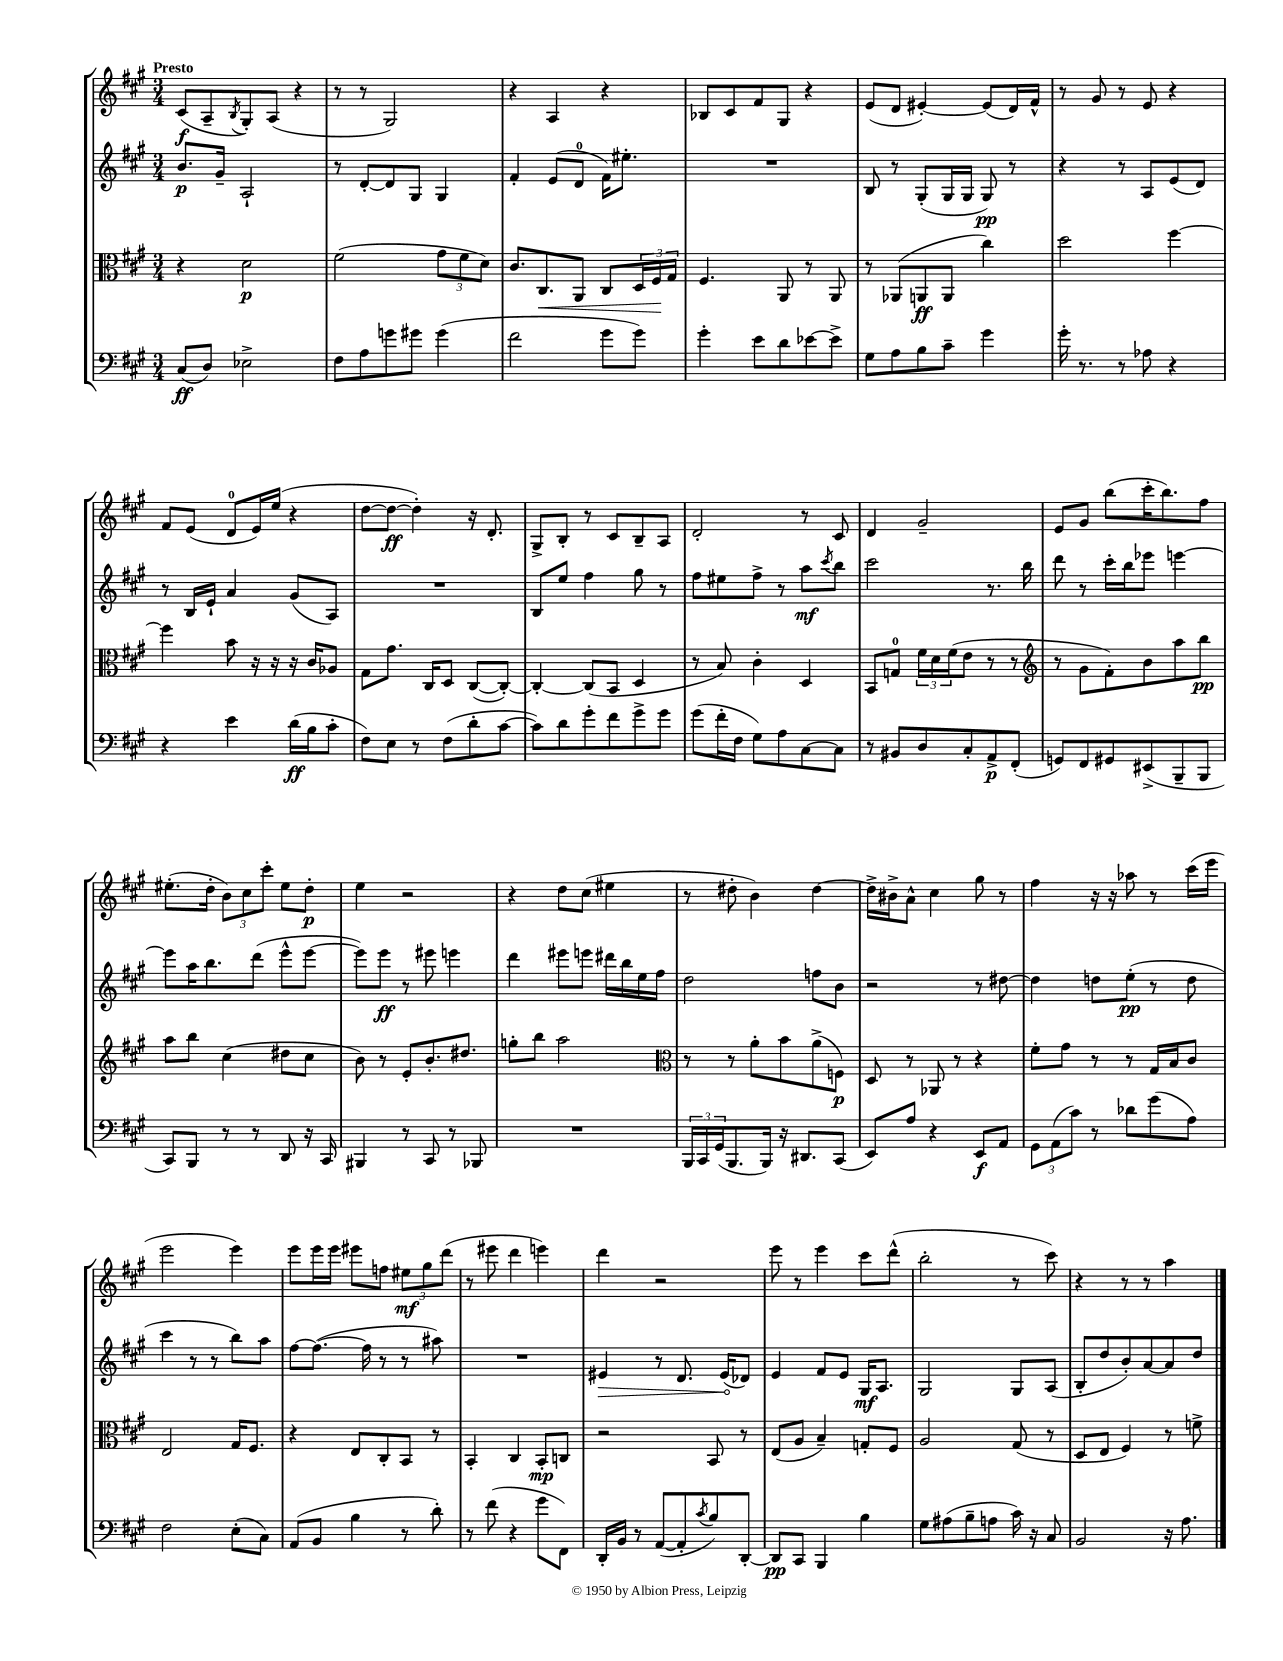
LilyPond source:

<<
\new StaffGroup <<
\new Staff = "s0" {
    \clef treble \key a \major \numericTimeSignature \time 3/4 \tempo "Presto"
    cis'8\f( a8-- \acciaccatura { b8 } gis8-.) a8( r4 |
    r8 r8 gis2) |
    r4 a4 r4 |
    bes8 cis'8 fis'8 gis8 r4 |
    e'8( d'8 eis'4~-.) eis'8( d'16) fis'16-^ |
    r8 gis'8 r8 e'8 r4 |
    fis'8 e'8( d'8-0 e'16) e''16( r4 |
    d''8~ d''8~\ff d''4-.) r16 d'8.-. |
    gis8-> b8-. r8 cis'8 b8-- a8 |
    d'2-. r8 cis'8 |
    d'4 gis'2-- |
    e'8 gis'8 b''8( cis'''16-. b''8.) fis''8 |
    eis''8.-.( d''16-. \tuplet 3/2 { b'8) cis''8 cis'''8-. } eis''8 d''8-.\p |
    e''4 r2 |
    r4 d''8 cis''8( eis''4 |
    r8 dis''8-. b'4) dis''4~ |
    dis''16-> bis'16-> a'8-^ cis''4 gis''8 r8 |
    fis''4 r16 r16 aes''8 r8 cis'''16( e'''16 |
    e'''2 e'''4) |
    e'''8 e'''16 e'''16 eis'''8 f''8 \tuplet 3/2 { eis''8\mf gis''8 d'''8( } |
    r8 eis'''8 d'''4 e'''4) |
    d'''4 r2 |
    e'''8 r8 e'''4 cis'''8 d'''8-^( |
    b''2-. r8 cis'''8) |
    r4 r8 r8 a''4 \bar "|." |
}
\new Staff = "s1" {
    \clef treble \key a \major \numericTimeSignature \time 3/4
    b'8.\p gis'16-- a2-! |
    r8 d'8~-. d'8 gis8 gis4 |
    fis'4-. e'8( d'8-0 fis'16) eis''8.-. |
    R2. |
    b8 r8 gis8-.( gis16 gis16 gis8\pp) r8 |
    r4 r8 a8 e'8( d'8) |
    r8 b16 e'16-! a'4 gis'8( a8) |
    R2. |
    b8 e''8 fis''4 gis''8 r8 |
    fis''8 eis''8 fis''8-> r8 a''8\mf \acciaccatura { cis'''8 } b''8 |
    cis'''2 r8. b''16 |
    d'''8 r8 cis'''16-. b''16 ees'''8 e'''4~ |
    e'''8 a''16 b''8. d'''8( e'''8-^ e'''8~ |
    e'''8) e'''8\ff r8 eis'''8 e'''4 |
    d'''4 eis'''8 e'''8 dis'''16 b''16 e''16 fis''16 |
    d''2 f''8 b'8 |
    r2 r8 dis''8~ |
    dis''4 d''8 e''8-.\pp( r8 d''8 |
    cis'''4 r8 r8 b''8) a''8 |
    fis''8~ fis''8.~( fis''16 r8 r8 ais''8) |
    R2. |
    \once \override Hairpin.circled-tip = ##t eis'4\> r8 d'8. eis'16\!( des'8) |
    e'4 fis'8 e'8 gis16\mf a8. |
    gis2 gis8 a8( |
    b8-. d''8 b'8-.) a'8~ a'8 d''8 \bar "|." |
}
\new Staff = "s2" {
    \clef alto \key a \major \numericTimeSignature \time 3/4
    r4 d'2\p |
    fis'2( \tuplet 3/2 { gis'8 fis'8 d'8) } |
    cis'8. cis8.\< a,8 cis8 \tuplet 3/2 { d16 fis16\! gis16 } |
    fis4. a,8 r8 a,8 |
    r8 aes,8( a,8\ff a,8 cis''4) |
    d''2 fis''4~ |
    fis''4 b'8 r16 r16 r16 cis'16 aes8 |
    gis8 gis'8. cis16 d8 cis8~( cis8~-.) |
    cis4~-. cis8( b,8 d4 |
    r8 b8) cis'4-. d4 |
    b,8 g8-0 \tuplet 3/2 { fis'16 d'16 fis'16( } e'8 r8 r8 |
    \clef treble r8 gis'8 fis'8-.) b'8 a''8 b''8\pp |
    a''8 b''8 cis''4( dis''8 cis''8 |
    b'8) r8 e'8-. b'8.-. dis''8. |
    g''8-. b''8 a''2 |
    \clef alto r8 r8 a'8-. b'8 a'8->( f8\p) |
    d8 r8 aes,8 r8 r4 |
    fis'8-. gis'8 r8 r8 gis16 b16 cis'8 |
    e2 gis16 fis8. |
    r4 e8 cis8-. b,8 r8 |
    b,4-. cis4 b,8-.\mp c8 |
    r2 b,8 r8 |
    e8( a8 b4--) g8-. fis8 |
    a2 gis8( r8 |
    d8 e8 fis4) r8 f'8-> \bar "|." |
}
\new Staff = "s3" {
    \clef bass \key a \major \numericTimeSignature \time 3/4
    cis8\ff( d8) ees2-> |
    fis8 a8 g'8 gis'8 gis'4( |
    fis'2 gis'8 gis'8) |
    gis'4-. e'8 d'8 ees'8~ ees'8-> |
    gis8 a8 b8 cis'8-- gis'4 |
    gis'16-. r8. r8 aes8 r4 |
    r4 e'4 d'16\ff( b16 cis'8-. |
    fis8) e8 r8 fis8( d'8-. cis'8~ |
    cis'8) d'8 gis'8-. fis'8 gis'8-> gis'8 |
    gis'8( fis'16-. fis16 gis8) a8 cis8~ cis8 |
    r8 bis,8 d8 cis8-. a,8->\p fis,8-.( |
    g,8) fis,8 gis,8 eis,8->( b,,8-- b,,8 |
    cis,8) b,,8 r8 r8 d,8 r16 cis,16 |
    bis,,4 r8 cis,8 r8 bes,,8 |
    R2. |
    \tuplet 3/2 { b,,16 cis,16 gis,16( } b,,8. b,,16) r16 dis,8. cis,8( |
    e,8) a8 r4 e,8\f a,8 |
    \tuplet 3/2 { gis,8 a,8( cis'8) } r8 des'8 gis'8( a8) |
    fis2 e8-.( cis8) |
    a,8( b,8 b4 r8 d'8-.) |
    r8 fis'8( r4 gis'8 fis,8) |
    d,16-. b,16 r8 a,8~( a,8-. \acciaccatura { cis'8 } b8) d,8~-. |
    d,8\pp cis,8 b,,4 b4 |
    gis8 ais8( b8-- a8 cis'16) r16 cis8 |
    b,2 r16 a8. \bar "|." |
}
>>
>>
\layout { \context { \Score \remove "Bar_number_engraver" } }
